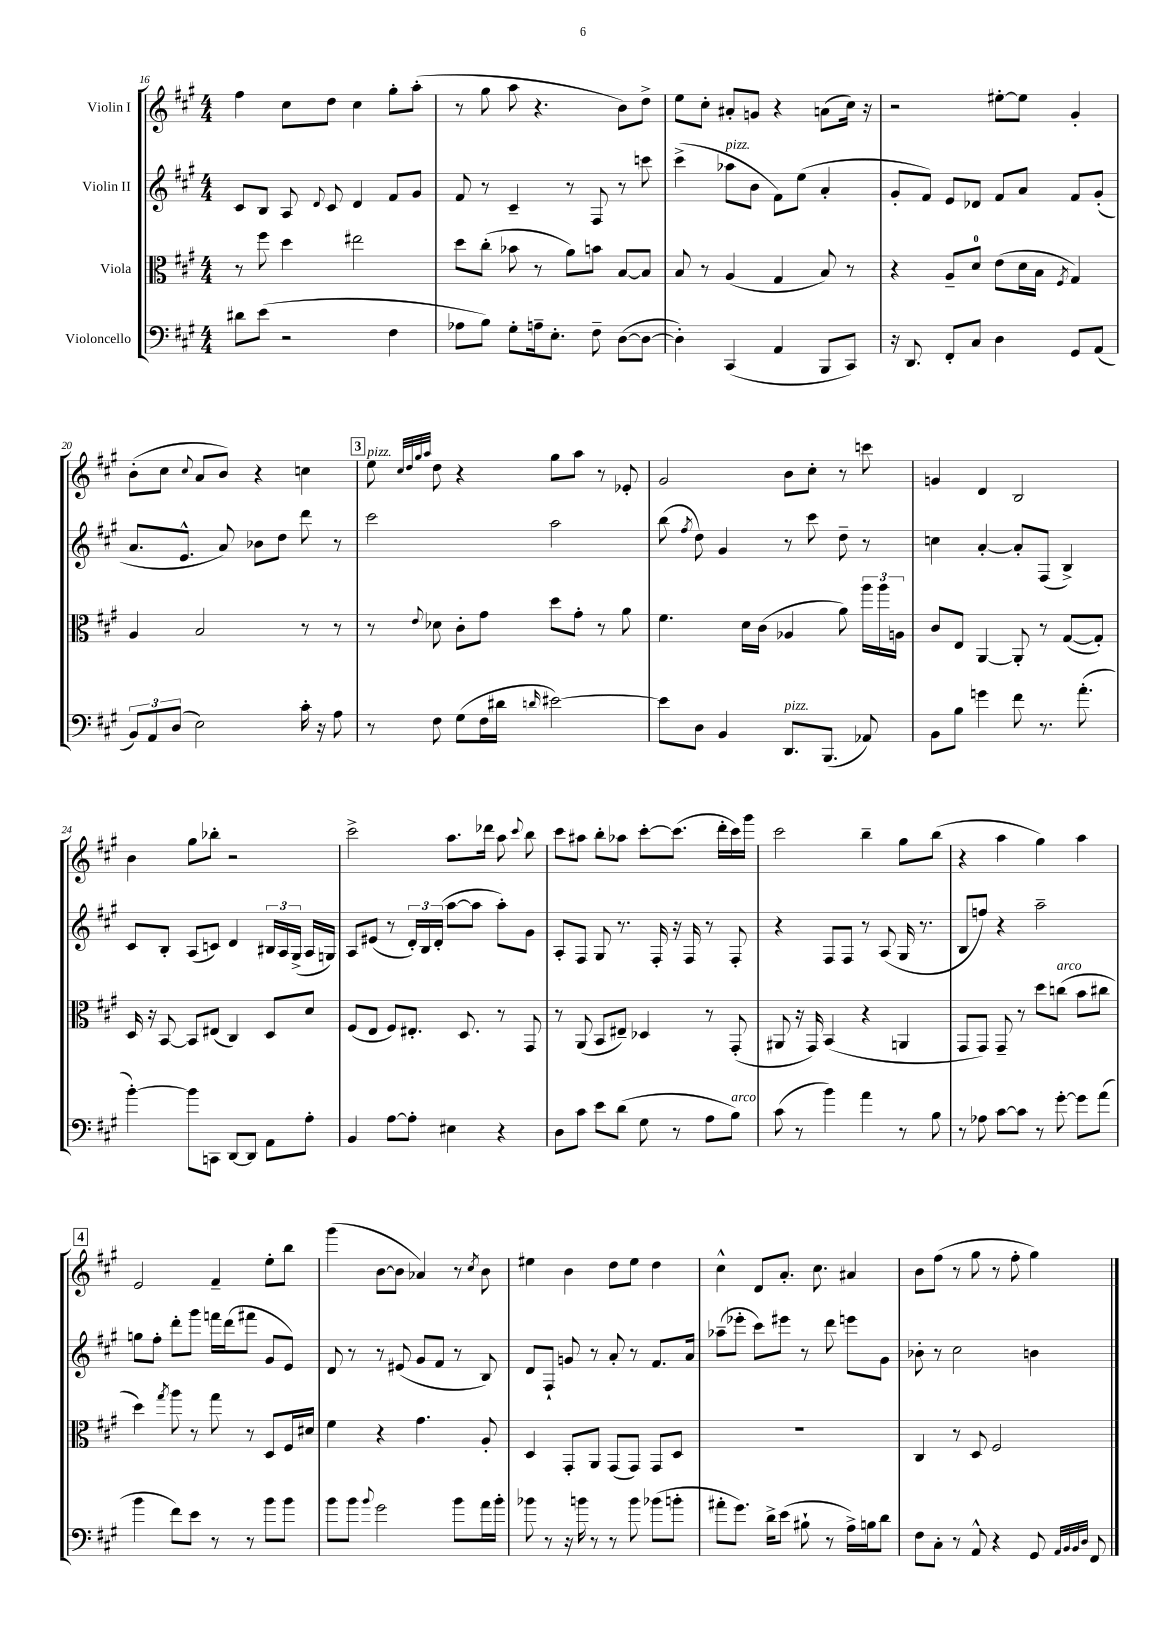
<<
\new StaffGroup <<
\new Staff = "s0" \with { instrumentName = "Violin I" } {
    \clef treble \key a \major \numericTimeSignature \time 4/4
    \autoBeamOff fis''4 cis''8[ d''8] cis''4 gis''8[-. a''8]-.( |
    r8 gis''8 a''8 r4. b'8[) d''8]-> |
    e''8[ cis''8]-. ais'8[-. g'8] r4 a'8[( cis''16]) r16 |
    r2 eis''8[~-. eis''8] gis'4-. |
    b'8[-.( cis''8] \appoggiatura { cis''8 } a'8[ b'8]) r4 c''4 |
    \mark \markup { \box "3" } e''8^\markup { \italic "pizz." } \grace { cis''32[ d''32 gis''32 a''32] } d''8 r4 gis''8[ a''8] r8 ees'8-. |
    gis'2 b'8[ cis''8]-. r8 c'''8 |
    g'4 d'4 b2 |
    b'4 gis''8[ bes''8]-. r2 |
    cis'''2-> a''8.[ des'''16] a''8 \appoggiatura { cis'''8 } b''8 |
    cis'''8[ ais''8] b''8[-. aes''8] cis'''8[~-. cis'''8.]( d'''16[-. cis'''16) gis'''16] |
    cis'''2 b''4-- gis''8[ b''8]( |
    r4 a''4 gis''4) a''4 |
    \mark \markup { \box "4" } e'2 fis'4-- e''8[-. b''8] |
    gis'''4( b'8[~ b'8] aes'4) r8 \acciaccatura { cis''8 } b'8 |
    eis''4 b'4 d''8[ eis''8] d''4 |
    cis''4-^ d'8[ a'8.]-. cis''8. ais'4 |
    b'8[ fis''8]( r8 gis''8 r8 fis''8-. gis''4) \bar "|." |
}
\new Staff = "s1" \with { instrumentName = "Violin II" } {
    \clef treble \key a \major \numericTimeSignature \time 4/4
    \autoBeamOff cis'8[ b8] a8 \appoggiatura { d'8 } cis'8 d'4 fis'8[ gis'8] |
    fis'8 r8 cis'4-- r8 fis8 r8 c'''8 |
    cis'''4->( aes''8[^\markup { \italic "pizz." } b'8] fis'8[) e''8]( a'4-. |
    gis'8[-. fis'8]) e'8[ des'8] fis'8[ a'8] fis'8[ gis'8]-.( |
    a'8.[ e'8.]-^ a'8) bes'8[ d''8] d'''8 r8 |
    \mark \markup { \box "3" } cis'''2 a''2 |
    b''8( \acciaccatura { fis''8 } d''8) gis'4 r8 cis'''8 d''8-- r8 |
    c''4 a'4~-. a'8[-. fis8]( b4->) |
    cis'8[ b8]-. a8[( c'8]) d'4 \tuplet 3/2 { bis16[ a16 gis16]->( } a16[ g16]) |
    a8[ eis'8]( r8 \tuplet 3/2 { d'16[-.) b16 d'16]-.( } a''8[~ a''8] a''8[-.) gis'8] |
    a8[-. fis8] gis8 r8. fis16-. r16 fis16 r8 fis8-. |
    r4 fis8[ fis8] r8 a8( gis16 r8. |
    b8[ f''8]) r4 a''2-- |
    \mark \markup { \box "4" } g''8[ fis''8]-. d'''8[-. gis'''8] f'''16[ d'''16( fis'''8] gis'8[ e'8]) |
    d'8 r8 r8 eis'8( gis'8[ fis'8] r8 b8) |
    d'8[ fis8]-! g'8 r8 a'8-. r8 fis'8.[ a'16] |
    aes''8[--( ees'''8]-. cis'''8[) eis'''8] r8 d'''8 e'''8[ gis'8] |
    bes'8-. r8 cis''2 b'4 \bar "|." |
}
\new Staff = "s2" \with { instrumentName = "Viola" } {
    \clef alto \key a \major \numericTimeSignature \time 4/4
    \autoBeamOff r8 fis''8 d''4 eis''2 |
    d''8[ cis''8]-.( bes'8 r8 a'8[) b'8] b8[~ b8] |
    b8 r8 a4( gis4 b8) r8 |
    r4 a8[-- d'8]-0 e'8[( d'16 b16] \acciaccatura { fis8 } gis4) |
    a4 b2 r8 r8 |
    \mark \markup { \box "3" } r8 \appoggiatura { e'8 } des'8 cis'8[-. gis'8] d''8[ gis'8]-. r8 a'8 |
    fis'4. d'16[ cis'16]( aes4 a'8) \tuplet 3/2 { a''16[ a''16 a16] } |
    cis'8[ e8] a,4~ a,8-. r8 gis8[~( gis8]-.) |
    d16 r16 b,8~ b,8[ eis8]( cis4) d8[ d'8] |
    fis8[( e8] fis8[) eis8.]-. d8. r8 gis,8 |
    r8 a,8( b,8[ eis8]--) des4 r8 gis,8-.( |
    ais,8 r16 gis,16) b,4( r4 a,4 |
    gis,8[ gis,8]) gis,8-- r8 d''8[ c''8]^\markup { \italic "arco" }( b'8[ cis''8] |
    \mark \markup { \box "4" } d''4) \acciaccatura { gis''8 } a''8 r8 gis''8 r8 d8[ fis16 dis'16] |
    fis'4 r4 gis'4. a8-. |
    d4 gis,8[-. a,8] gis,8[( gis,8]) gis,8[ d8] |
    R1 |
    cis4 r8 d8 fis2 \bar "|." |
}
\new Staff = "s3" \with { instrumentName = "Violoncello" } {
    \clef bass \key a \major \numericTimeSignature \time 4/4
    \autoBeamOff dis'8[ e'8]( r2 fis4 |
    aes8[ b8]) gis8[-. a16-- e8.]-. fis8-- d8[~( d8]~ |
    d4-.) cis,4( a,4 b,,8[ cis,8]) |
    r16 d,8. fis,8[-. cis8] d4 gis,8[ a,8]( |
    \tuplet 3/2 { b,8[) a,8 d8]( } e2) cis'16-. r16 a8 |
    \mark \markup { \box "3" } r8 fis8 gis8[( fis16 dis'16] \grace { d'16 } eis'2~) |
    eis'8[ d8] b,4 d,8.[^\markup { \italic "pizz." } b,,8.]( aes,8) |
    b,8[ b8] g'4 fis'8 r8. a'8.-.( |
    b'4~-.) b'8[ c,8] d,8[~ d,8] a,8[ a8]-. |
    b,4 a8[~ a8]-. eis4 r4 |
    d8[ cis'8] e'8[ d'8]( gis8 r8 a8[ b8]^\markup { \italic "arco" }) |
    cis'8( r8 b'4) a'4 r8 b8 |
    r8 aes8 cis'8[~ cis'8] r8 gis'8~-. gis'8[ a'8]( |
    \mark \markup { \box "4" } b'4 fis'8[) e'8] r8 r8 b'8[ b'8] |
    b'8[ b'8] \appoggiatura { b'8 } gis'2 b'8[ a'16 b'16]-. |
    bes'8 r8 r16 b'16 r8 r8 b'8 bes'8[( b'8]-. |
    ais'8[-. gis'8.]) d'16[-> e'8]( bis8-! r8 a16[->) b16 d'8] |
    fis8[ cis8]-. r8 a,8-^ r4 gis,8 \grace { a,32[ b,32 b,32 d32] } fis,8 \bar "|." |
}
>>
>>
\layout { \context { \Score currentBarNumber = #16 } }
